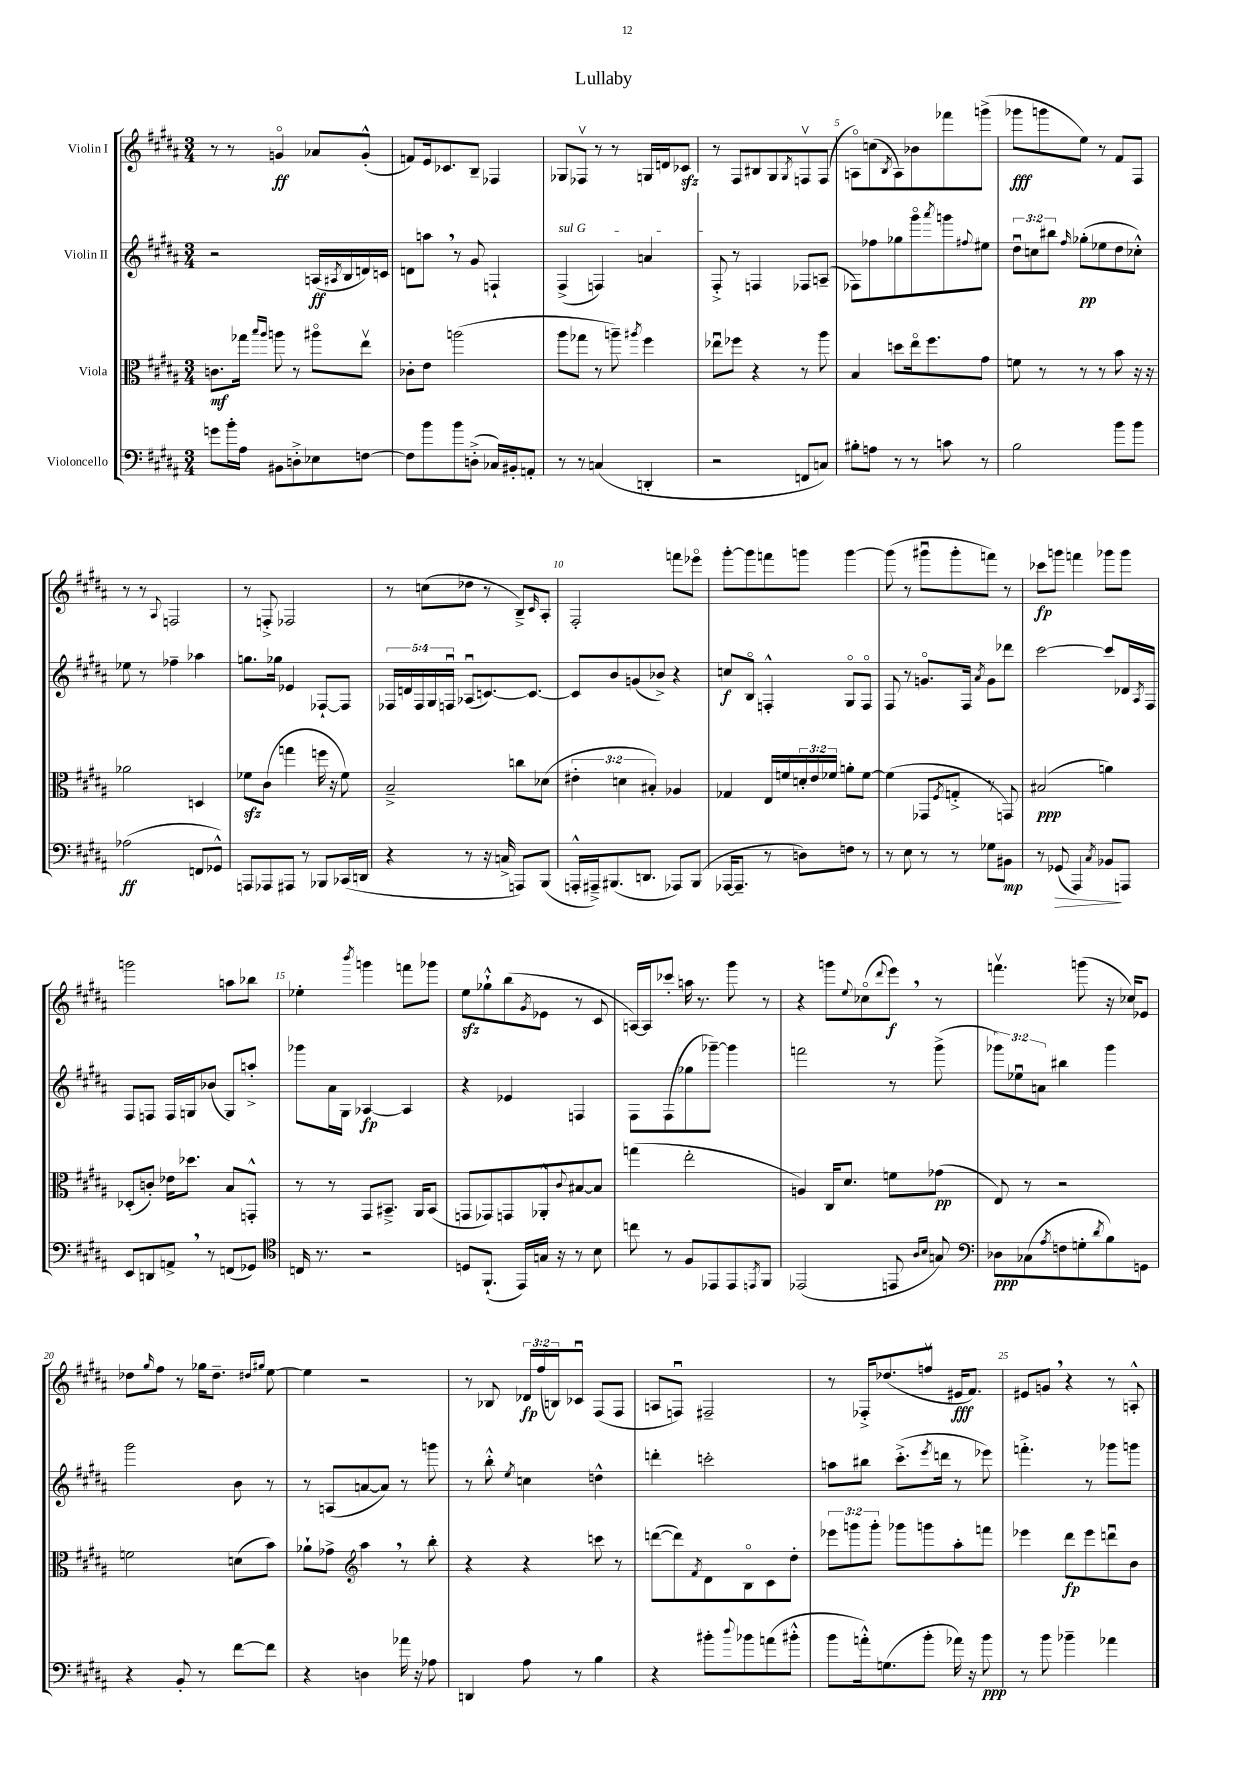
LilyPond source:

\header { title = "Lullaby" }
<<
\new StaffGroup <<
\new Staff = "s0" \with { instrumentName = "Violin I" } {
    \clef treble \key b \major \numericTimeSignature \time 3/4 \override Staff.TupletNumber.text = #tuplet-number::calc-fraction-text
    r8 r8 g'4\flageolet\ff aes'8 g'8-.-^( |
    f'8) e'16 ces'8. b8-- fes4 |
    ges8 fes8\upbow r8 r8 g16 d'16 ces'8\sfz |
    r8 fis8 bis8 gis8 \acciaccatura { gis8 } f8\upbow f8( |
    a8\flageolet) c''8( \acciaccatura { b8 } a8) bes'8 fes'''8 g'''8->( |
    ges'''8\fff g'''8 e''8) r8 fis'8 fis8 |
    r8 r8 \appoggiatura { ais8 } f2 |
    r8 f8-.-> fes2 |
    r8 c''8( des''8 r8 b8--->) \grace { cis'16 } ais8-. |
    fis2-. f'''8 ees'''8\flageolet |
    gis'''8~-. gis'''8 f'''8 g'''8 g'''4~ |
    g'''8( r8 gis'''8\downbow gis'''8-. f'''8) r8 |
    ces'''8\fp g'''8 f'''4 ges'''8 ges'''8 |
    g'''2 a''8 bes''8 |
    ees''4-. \acciaccatura { b'''8 } g'''4 f'''8 ges'''8 |
    e''8\sfz ges''8-!-^ b''8( \acciaccatura { gis'8 } ees'8 r8 cis'8 |
    a16~) a16 ces'''8-. a''16 r8. gis'''8 r8 |
    r4 g'''8 \appoggiatura { e''8 } ces''8\flageolet( \appoggiatura { dis'''8 } e'''8\f) \breathe r8 |
    f'''4.\upbow g'''8( r16 ces''16) ees'8 |
    des''8 \grace { gis''16 } fis''8 r8 ges''16 des''8.-- \grace { dis''16 gis''16 } e''8~ |
    e''4 r2 |
    r8 bes8 \tuplet 3/2 { des'16\fp fis''16( b16) } ces'8\downbow fis8( fis8 |
    a8 f8\downbow) fis2-- |
    r8 fes16-.-> des''8.( f''8\upbow eis'16\fff fis'8.) |
    eis'8 g'8 \breathe r4 r8 a8-.-^ \bar "|." |
}
\new Staff = "s1" \with { instrumentName = "Violin II" } {
    \clef treble \key b \major \numericTimeSignature \time 3/4 \override Staff.TupletNumber.text = #tuplet-number::calc-fraction-text
    r2 a16\ff( \acciaccatura { ais8 } b16 d'16) c'16 |
    d'8 a''8 \breathe r8 gis'8 f4-! |
    \once \override TextSpanner.bound-details.left.text = \markup { \italic "sul G" } fis4->\startTextSpan( f4) a'4 |
    fis8-.->\stopTextSpan r8 f4 fes8 a8--( |
    fes8) fes''8 ges''8 gis'''8\flageolet \acciaccatura { ais'''8 } g'''8 \appoggiatura { fis''8 } eis''8 |
    \tuplet 3/2 { dis''8\downbow c''8 bis''8 } \grace { fis''16 } ges''8-.\pp( ees''8 dis''8 ces''8-.-^) |
    ees''8 r8 fes''4-- aes''4 |
    g''8. ges''16 ees'4 fes8~-! fes8 |
    \tuplet 5/4 { fes16 d'16 fes16 gis16 f16\downbow } aes8\downbow( c'8.~) c'8.~ |
    c'8 b'8 g'8( bes'8->) r4 |
    c''8\f b8\flageolet f4-.-^ gis8\flageolet f8\flageolet |
    fis8 r8 g'8.\flageolet fis16 \acciaccatura { ais'8 } g'8 des'''8 |
    cis'''2~ cis'''8 des'16 \acciaccatura { ais8 } fis16 |
    fis8 f8 f16 g16 bes'8( g8) a''8-.-> |
    ges'''8 ais'16 gis16 aes4~\fp aes4 |
    r4 ees'4 f4 |
    fis8 fis8( ges''8 ges'''8~--) ges'''4 |
    f'''2 r8 gis'''8->( |
    \tuplet 3/2 { ges'''8) ees''8\downbow a'8 } bis''4 ges'''4 |
    gis'''2 b'8 r8 |
    r8 a8( a'8~ a'8) r8 g'''8 |
    r8 b''8-.-^ \acciaccatura { e''8 } c''4 d''4-^ |
    d'''4-. c'''2-. |
    a''8 bis''8 cis'''8.-.->( \acciaccatura { e'''8 } d'''16 r8 ees'''8) |
    f'''4.-.-> r8 ges'''8 g'''8 \bar "|." |
}
\new Staff = "s2" \with { instrumentName = "Viola" } {
    \clef alto \key b \major \numericTimeSignature \time 3/4 \override Staff.TupletNumber.text = #tuplet-number::calc-fraction-text
    c'8.\mf ges''16 \grace { b''16 ais''16 } a''8 r8 ais''8\flageolet e''8\upbow |
    ces'8-. e'8 a''2( |
    ais''8 ges''8 r8 a''8--) \acciaccatura { ais''8 } fis''4 |
    ees''8\downbow fes''8 r4 r8 ais''8 |
    b4 d''8 e''16\flageolet fis''8. gis'8 |
    f'8 r8 r8 r8 b'8 r16 r16 |
    aes'2 d4 |
    fes'8\sfz cis'8( g''4 f''16 r16 fes'8) |
    b2---> c''8 des'8( |
    \tuplet 3/2 { eis'4-. d'4 bis4-.) } aes4 |
    ges4 e16 f'16 \tuplet 3/2 { d'16-. e'16 fes'16 } a'8-. fes'8~ |
    fes'4( ges,8 \acciaccatura { fis8 } g8-.-> r8 g,8) |
    bis2\ppp( a'4) |
    des8-.( c'8-.) ees'16 des''8. b8 g,8-.-^ |
    r8 r8 gis,8 bis,8.---> ais,16 bis,8( |
    g,8 ges,8) g,8 aes,8-.-^ \appoggiatura { cis'8 } bis8~ bis8 |
    g''4( e''2-. |
    a4) cis16 dis'8. f'8 ges'8\pp( |
    e8) r8 r2 |
    f'2 d'8( b'8) |
    aes'8-! ges'8-> \clef treble ais''4 \breathe r8 b''8-. |
    r4 r4 c'''8 r8 |
    d'''8~( d'''8) \acciaccatura { fis'8 } dis'8 b8\flageolet cis'8 dis''8-. |
    \tuplet 3/2 { ees'''8 g'''8 g'''8-. } ges'''8 g'''8 ais''8-. f'''8 |
    ees'''4 dis'''8\fp ees'''8 d'''8\downbow b'8 \bar "|." |
}
\new Staff = "s3" \with { instrumentName = "Violoncello" } {
    \clef bass \key b \major \numericTimeSignature \time 3/4
    g'8 b'16-. ais16 bis,8 d8-.-> ees8 f8~ |
    f8 b'8 b'8 d8-.->( ces16) bis,16-. a,8-. |
    r8 r8 c4( d,4-. |
    r2 f,8 c8) |
    bis8-. a8 r8 r8 c'8 r8 |
    b2 b'8 b'8 |
    aes2\ff( f,8 ges,8-^) |
    a,,8 aes,,8 ais,,8 r8 bes,,8 ces,16( d,16 |
    r4 r8 r16 c16-> a,,8) b,,8( |
    a,,16-.-^ ais,,16--->) bis,,8.( d,8. aes,,8) bis,,8( |
    aes,,16~ aes,,8.-- r8 d8) f8 r8 |
    r8 e8 r8 r8 ges8 bis,8\mp |
    r8 ges,8\>( ais,,4) \acciaccatura { cis8 } bes,8\! a,,8 |
    e,8 d,8 a,8-> \breathe r8 f,8( ges,8) |
    \clef tenor c16 r8. r2 |
    d8 fis,8.-!( e,16) g16 r16 r8 b8 |
    c''8 r8 fis8 ees,8 ees,8 \acciaccatura { e,8 } fis,8 |
    ees,2( e,8 \grace { ais16 b16 } g8) |
    \clef bass des8\ppp ces8( \acciaccatura { ais8 } f8 g8-. \acciaccatura { dis'8 } b8) g,8 |
    r4 b,8-. r8 fis'8~ fis'8 |
    r4 d4 aes'16 r16 aes8 |
    d,4 ais8 r8 b4 |
    r4 bis'8-. \appoggiatura { dis''8 } bes'8 a'8( bis'8-.-^ |
    b'8 a'16-.-^) g8.( b'8-. aes'16) r16 b'8\ppp |
    r8 b'8 bes'4-- aes'4 \bar "|." |
}
>>
>>
\layout { \context { \Score \override BarNumber.break-visibility = ##(#f #t #t) barNumberVisibility = #(every-nth-bar-number-visible 5) } }
